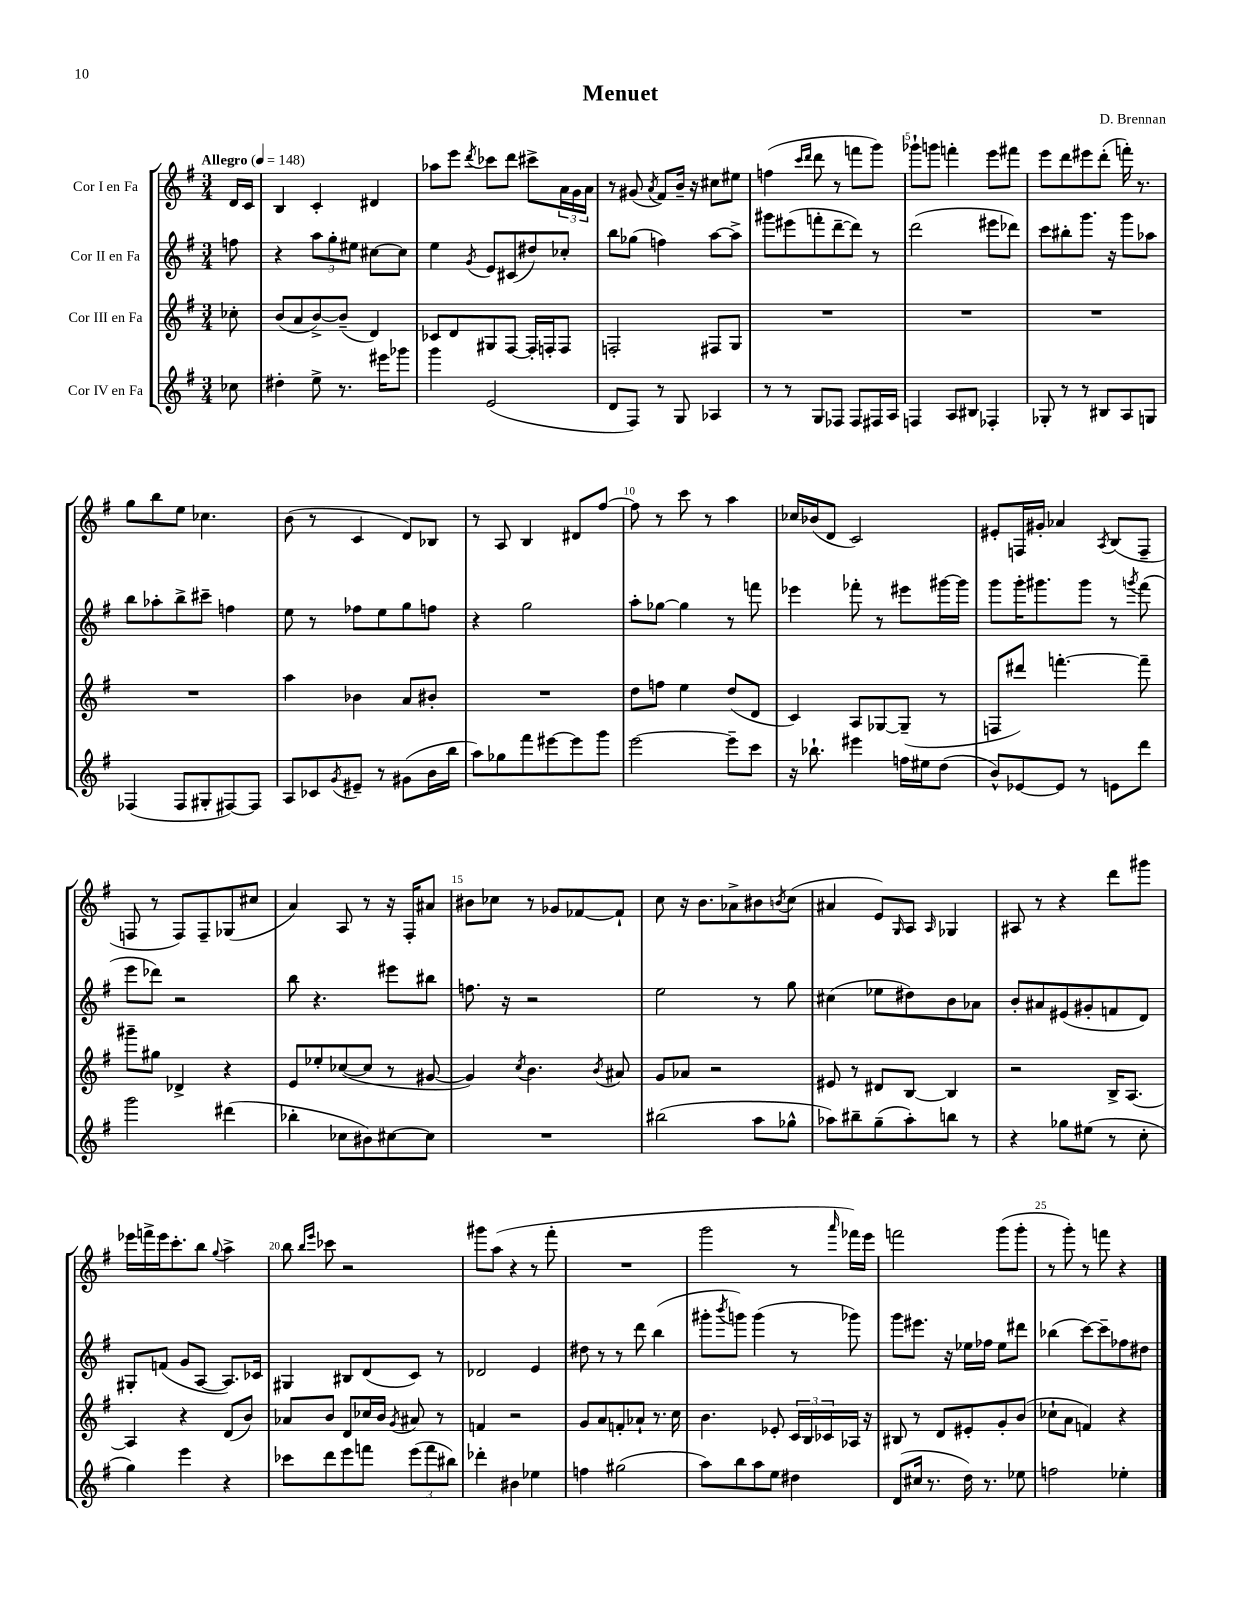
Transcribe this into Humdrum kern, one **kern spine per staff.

**kern	**kern	**kern	**kern
*staff4	*staff3	*staff2	*staff1
*clefG2	*clefG2	*clefG2	*clefG2
*k[f#]	*k[f#]	*k[f#]	*k[f#]
*M3/4	*M3/4	*M3/4	*M3/4
*MM148	*MM148	*MM148	*MM148
8cc-	8cc-'	8ff	16d
.	.	.	16c
=	=	=	=
4dd#'	(8b	4r	4B
.	8a	.	.
8ee^	[8b^)	12aa	4c'
.	.	12gg'	.
8.r	(8b~]	.	.
.	.	12ee#	.
.	4d)	[8cc#	4d#
16eee#	.	.	.
8ggg-	.	8cc#]	.
=	=	=	=
4ggg	8c-	4ee	8aa-
.	8d	.	8eee
.	.	8qg	8qddd
(2e	8G#	8e	8ccc-
.	[8F#	(8c#	8ddd
.	16F#']	8dd#)	8ccc#^
.	16F'	.	.
.	8F	8cc-'	24a
.	.	.	24g
.	.	.	24a
=	=	=	=
8d	2F'	8bb	8r
8F#)	.	(8gg-	(8g#
.	.	.	8qa
8r	.	4ff)	8f#)
8G	.	.	16b~
.	.	.	16r
4A-	8F#	[8aa	8cc#
.	8G	8aa^]	8ee#
=	=	=	=
8r	2.r	8ggg#	(4ff
8r	.	(8eee#	.
.	.	.	16qqccc
.	.	.	16qqddd
8G	.	8fff'	8ddd
8F-	.	[8ddd~	8r
8F-	.	8ddd])	8fff
16F#	.	8r	8ggg)
16A	.	.	.
=	=	=	=
4F	2.r	(2ddd	8ggg-`
.	.	.	8ggg
8A	.	.	4fff'
8B#	.	.	.
4F-'	.	8eee#	8eee
.	.	8ddd-)	8fff#
=	=	=	=
8G-'	2.r	8ccc	8eee
8r	.	8bb#'	8ddd
8r	.	8.ggg	8eee#
8B#	.	.	(8ddd'
.	.	16r	.
8A	.	8ggg	16fff')
.	.	.	8.r
8G	.	8aa-	.
=	=	=	=
(4F-	2.r	8bb	8gg
.	.	8aa-'	8bb
8F-	.	8bb^	8ee
8G#'	.	8ccc#~	4.cc-
[8F#)	.	4ff	.
8F#]	.	.	.
=	=	=	=
8A	4aa	8ee	(8b
8c-	.	8r	8r
8qg	.	.	.
8e#~	4b-	8ff-	4c
8r	.	8ee	.
(8g#	8a	8gg	8d)
16b	8b#'	8ff	8B-
16bb	.	.	.
=	=	=	=
8aa)	2.r	4r	8r
8gg-	.	.	8A
8fff#	.	2gg	4B
[8eee#	.	.	.
8eee#]	.	.	8d#
8ggg	.	.	[8ff#
=	=	=	=
[2eee	8dd	8aa'	8ff#]
.	8ff	[8gg-	8r
.	4ee	4gg-]	8ccc
.	.	.	8r
8eee~]	(8dd	8r	4aa
8ccc	8d	8fff	.
=	=	=	=
16r	4c)	4eee-	16cc-
8.bb-`	.	.	(16b-
.	.	.	8d
4eee#	8A	8fff-'	2c)
.	[8G-	8r	.
16ff	(8G-~]	8eee#	.
16ee#	.	.	.
(8dd	8r	[16ggg#	.
.	.	16ggg#]	.
=	=	=	=
8b^^)	8F	8ggg	8e#'
[8e-	8ddd#)	16ggg'	16F
.	.	8.ggg#	16g#'
8e-]	[4.fff'	.	4a-
8r	.	8ggg#	.
.	.	.	8qA
8e	.	8r	(8B
.	.	8qggg	.
8ddd	8fff~]	(8fff#	8F~
=	=	=	=
2ggg	8ggg#~	8eee	8F
.	8gg#	8ddd-)	8r
.	4d-^	2r	8F)
.	.	.	8F~
(4ddd#	4r	.	(8G-
.	.	.	8cc#
=	=	=	=
4bb-'	8e	8bb	4a)
.	8ee-'	4.r	.
8cc-	([8cc-	.	8A
8b#)	8cc-]	.	8r
[8cc#	8r	8eee#	16r
.	.	.	16F#'
8cc#]	[8g#	8bb#	8a#
=	=	=	=
2.r	4g#])	8.ff	8b#
.	.	.	8cc-
.	.	16r	.
.	8qcc	.	.
.	4.b	2r	8r
.	.	.	8g-
.	.	.	[8f-
.	8qb	.	.
.	8a#	.	8f-`]
=	=	=	=
(2bb#	8g	2ee	8cc
.	8a-	.	16r
.	.	.	8.b
.	2r	.	.
.	.	.	8a-^
8aa	.	8r	8b#
.	.	.	8qb
8gg-^^	.	8gg	(8cc
=	=	=	=
8aa-)	8e#	(4cc#	4a#
8bb#~	8r	.	.
(8gg~	8d#	8ee-	8e)
.	.	.	16qqG
8aa-')	[8B	8dd#)	8A
.	.	.	16qqA
8bb	4B]	8b	4G-
8r	.	8a-	.
=	=	=	=
4r	2r	8b'	8A#
.	.	8a#	8r
8gg-	.	(8e#	4r
(8ee#	.	8g#'	.
8r	16B^	8f	8ddd
.	[8.A	.	.
8cc'	.	8d)	8ggg#
=	=	=	=
4gg)	4A]	8G#'	16eee-
.	.	.	16fff^
.	.	(8f	16eee-
.	.	.	8.ccc'
4eee	4r	8g	.
.	.	[8A	8bb
.	.	.	8qqgg
4r	(8d	8.A])	4aa^
.	8b)	.	.
.	.	16c-	.
=	=	=	=
8ccc-	8a-	4G#	8bb
.	.	.	16qqbb
.	.	.	16qqeee
8ddd	8b	.	8ccc-
8eee	8d	8B#	2r
8fff	16cc-	(8d	.
.	16b	.	.
.	8qg	.	.
(12eee	8a#	8c)	.
12fff	.	.	.
.	8r	8r	.
12bb#)	.	.	.
=	=	=	=
4ddd-'	4f	2d-	8ggg#
.	.	.	(8aa
4b#	2r	.	4r
4ee-	.	4e	8r
.	.	.	8fff#'
=	=	=	=
4ff	8g	8dd#	2.r
.	8a	8r	.
(2gg#	8f'	8r	.
.	8a-`	8ddd	.
.	8.r	(4bb	.
.	16cc	.	.
=	=	=	=
8aa)	4.b	8ggg#'	2ggg
.	.	8qbbb	.
8bb	.	8ggg)	.
8aa	.	(4ggg	.
8ee	8e-'	.	.
4dd#	24c	8r	8r
.	24B	.	.
.	24c-	.	.
.	.	.	16qqaaa
.	16A-	8ggg-)	16fff-)
.	16r	.	16eee
=	=	=	=
(8d	8B#	8ggg	2fff
16cc#	8r	8.eee#	.
8.r	.	.	.
.	8d	.	.
.	.	16r	.
16dd)	8e#'	16ee-	.
8.r	.	16ff-	.
.	8g'	8ee-	(8ggg
8ee-	(8b	8ddd#	8ggg'
=	=	=	=
2ff	8cc-`	(4bb-	8r
.	8a	.	8ggg')
.	4f)	[8ccc)	8r
.	.	8ccc~]	8fff
4ee-'	4r	8ff-	4r
.	.	8dd#	.
==	==	==	==
*-	*-	*-	*-
